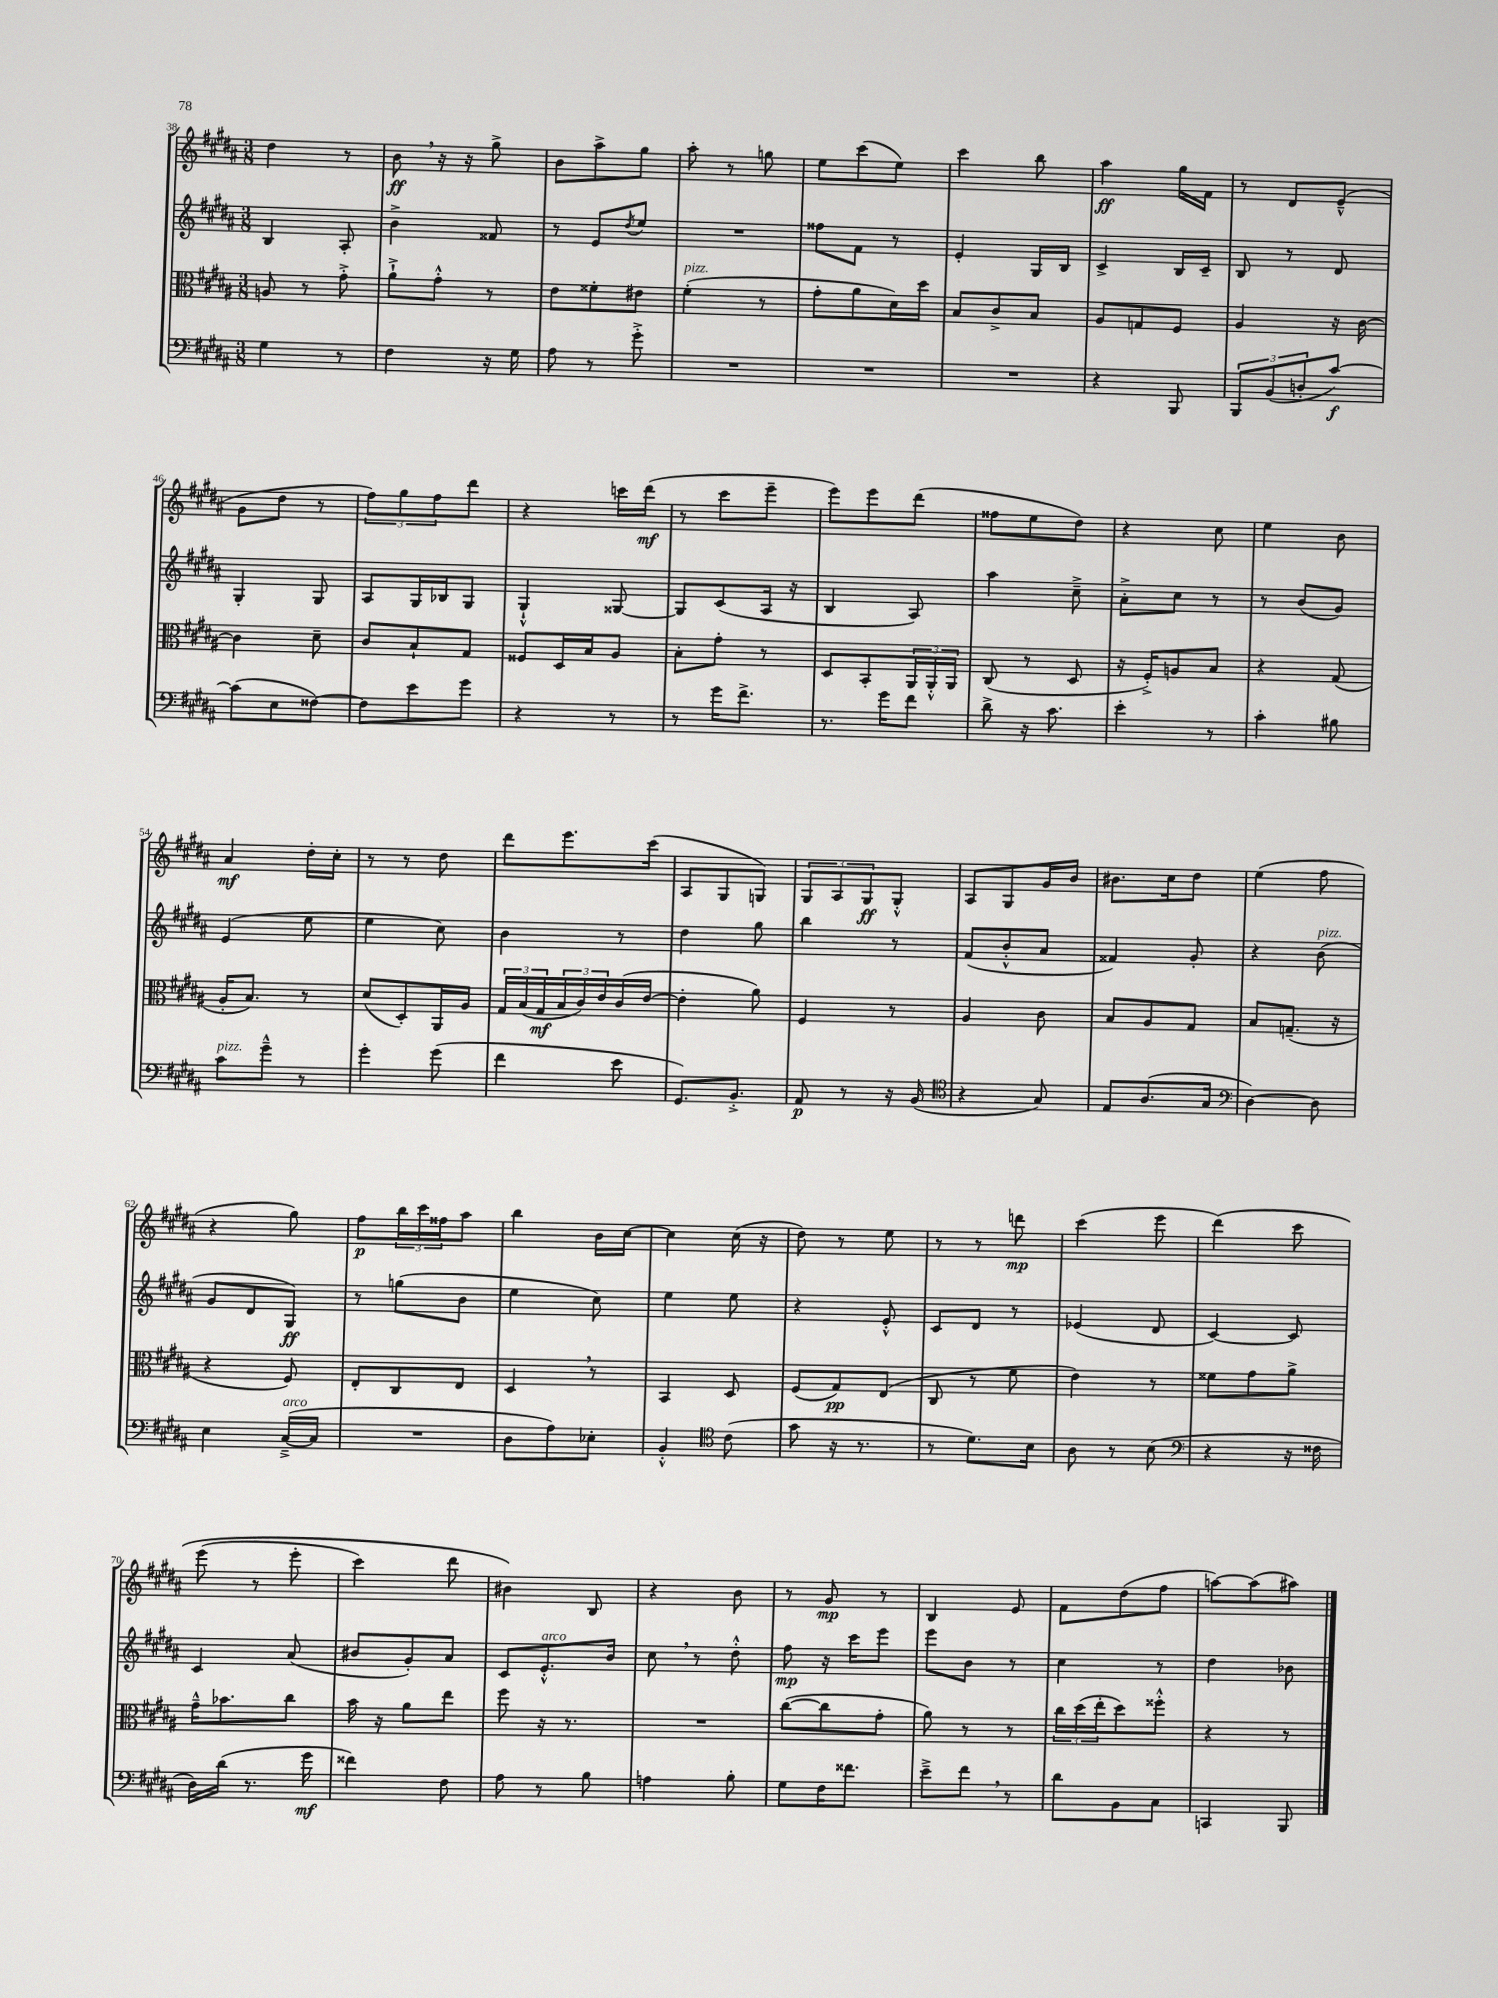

**kern	**kern	**kern	**kern
*staff4	*staff3	*staff2	*staff1
*clefF4	*clefC3	*clefG2	*clefG2
*k[f#c#g#d#a#]	*k[f#c#g#d#a#]	*k[f#c#g#d#a#]	*k[f#c#g#d#a#]
*M3/8	*M3/8	*M3/8	*M3/8
4G#	8A	4B	4dd#
.	8r	.	.
8r	8g#'^	8A#'	8r
=	=	=	=
4F#	8a#`^	4b^	8b
.	8g#'^^	.	16r
.	.	.	16r
16r	8r	8f##	8gg#^
16G#	.	.	.
=	=	=	=
8A#	8e	8r	8b
8r	8f##'	8e	8aa#^
.	.	8qdd#	.
8g#'^	8e#	8ee	8gg#
=	=	=	=
4.r	(4f#'	4.r	8aa#'
.	.	.	8r
.	8r	.	8gg
=	=	=	=
4.r	8g#'	8ff##	8ee
.	8a#	8f#	(8ccc#
.	16d#)	8r	8ee)
.	16dd#	.	.
=	=	=	=
4.r	8B	4e'	4ccc#
.	8c#^	.	.
.	8B	16G#	8bb
.	.	16B	.
=	=	=	=
4r	8A#	4c#^	4aa#
.	8G	.	.
8BBB	8F#	16B	16gg#
.	.	16c#~	16f#
=	=	=	=
12BBB	4A#	8B	8r
(12BB	.	.	.
.	.	8r	8d#
12D'	.	.	.
[8c#)	16r	8d#	(8e~^^
.	[16c#	.	.
=	=	=	=
(8c#]	4c#]	4G#'	8g#
8E	.	.	8dd#
[8F##)	8d#~	8G#	8r
=	=	=	=
8F##]	8c#	8A#	12ff#)
.	.	.	12gg#
8e	8B`	16G#	.
.	.	.	12ff#
.	.	16B-	.
8g#	8G#	8G#	8ddd#
=	=	=	=
4r	8F##	4G#`^^	4r
.	16D#	.	.
.	16B	.	.
8r	8A#	[8G##	16ccc
.	.	.	(16ddd#
=	=	=	=
8r	8B'	8G##]	8r
16g#	8g#'	(8c#	8ccc#
8.f#^	.	.	.
.	8r	16A#	8eee~
.	.	16r	.
=	=	=	=
8.r	8D#	4B	8eee)
.	8BB'	.	8eee
16g#	.	.	.
8f#	24AA#	8A#)	(8ddd#
.	24AA#'^^	.	.
.	24AA#	.	.
=	=	=	=
8d#^	(8C#	4aa#	8ff##
16r	8r	.	8ee
8.c#	.	.	.
.	8D#	8cc#~^	8dd#)
=	=	=	=
4e'	16r	8a#'^	4r
.	16F#'^)	.	.
.	8A	8cc#	.
8r	8B	8r	8cc#
=	=	=	=
4c#'	4r	8r	4ee
.	.	(8b	.
8B#	(8G#	8g#)	8b
=	=	=	=
8c#	16A#'	(4e	4a#
.	8.B)	.	.
8g#~^^	.	.	.
8r	8r	8ee	16dd#'
.	.	.	16cc#'
=	=	=	=
4g#'	(8d#	4ee	8r
.	8D#')	.	8r
(8g#	16AA#	8cc#)	8dd#
.	16A#	.	.
=	=	=	=
4f#	24G#	4b	8ddd#
.	(24B	.	.
.	24G#	.	.
.	24B	.	8.eee
.	24c#)	.	.
.	24e	.	.
8e	(16c#	8r	.
.	[16e	.	(16ccc#
=	=	=	=
8.GG#)	4e']	4dd#	8A#
.	.	.	8G#
8.BB'^	.	.	.
.	8a#)	8gg#	8G)
=	=	=	=
8AA#	4F#	4bb	12G#
.	.	.	12A#
8r	.	.	.
.	.	.	12G#
16r	8r	8r	8G#'^^
(16BB	.	.	.
=	=	=	=
*clefC4	*	*	*
4r	4A#	(8f#	8A#
.	.	8b'^^	8G#
8G#)	8c#	8a#	16g#
.	.	.	16b
=	=	=	=
8E	8B	4f##)	8.b#
(8.A#	8A#	.	.
.	.	.	16cc#
.	8G#	8g#'	8dd#
16G#	.	.	.
=	=	=	=
*clefF4	*	*	*
[4D#)	8B	4r	(4ee
.	(8.G~	.	.
8D#]	.	(8b	8ff#
.	16r	.	.
=	=	=	=
4E	4r	8g#	4r
.	.	8d#	.
([16C#~^	8F#)	8G#)	8gg#)
16C#]	.	.	.
=	=	=	=
4.r	8E'	8r	8ff#
.	8C#	(8gg	24bb
.	.	.	24ccc#
.	.	.	24ff##
.	8E	8b	8aa#
=	=	=	=
8D#	4D#	4ee	4bb
8A#)	.	.	.
8E-'	8r	8cc#)	16b
.	.	.	[16cc#
=	=	=	=
4BB'^^	4BB	4ee	4cc#]
*clefC4	*	*	*
(8c#	8D#	8ee	(16cc#
.	.	.	16r
=	=	=	=
8g#	(8F#	4r	8dd#)
16r	8G#)	.	8r
8.r	.	.	.
.	(8E	8e'^^	8ee
=	=	=	=
8r	8C#	8c#	8r
8.d#)	8r	8d#	8r
.	8f#	8r	8ddd
16B	.	.	.
=	=	=	=
8A#	4e)	(4e-	(4ccc#
8r	.	.	.
(8B	8r	8d#	8eee
=	=	=	=
*clefF4	*	*	*
4r	8f##	[4c#)	&(4ddd#)
.	8g#	.	.
16r	8a#^	8c#]	8ccc#
16F##	.	.	.
=	=	=	=
16D#)	16g#~^^	4c#	(8eee
(16d#	8.b-	.	.
8.r	.	.	8r
.	8cc#	(8a#	8eee'
16g#	.	.	.
=	=	=	=
4f##)	16b	8b#	4ccc#)
.	16r	.	.
.	8a#	8g#')	.
8F#	8ee	8a#	8ddd#
=	=	=	=
8A#	8ff#	8c#	4b#&)
8r	16r	8.e'^^	.
.	8.r	.	.
8B	.	.	8B
.	.	16b	.
=	=	=	=
4A	4.r	8cc#	4r
.	.	8r	.
8B'	.	8dd#'^^	8b
=	=	=	=
8G#	([8cc#	8ff#	8r
16F#	8cc#]	16r	8g#
8.f##	.	16ccc#	.
.	8g#'	8eee	8r
=	=	=	=
8e~^	8a#)	8eee	4B
8f#	8r	8b	.
8r	8r	8r	8e
=	=	=	=
8d#	24cc#	4cc#	8f#
.	(24dd#	.	.
.	24ee'	.	.
8BB	8dd#)	.	(8dd#
8C#	8ff##'^^	8r	8ff#
=	=	=	=
4CC	4r	4dd#	[8aa)
.	.	.	(8aa]
8BBB	8r	8b-	8aa#)
==	==	==	==
*-	*-	*-	*-
